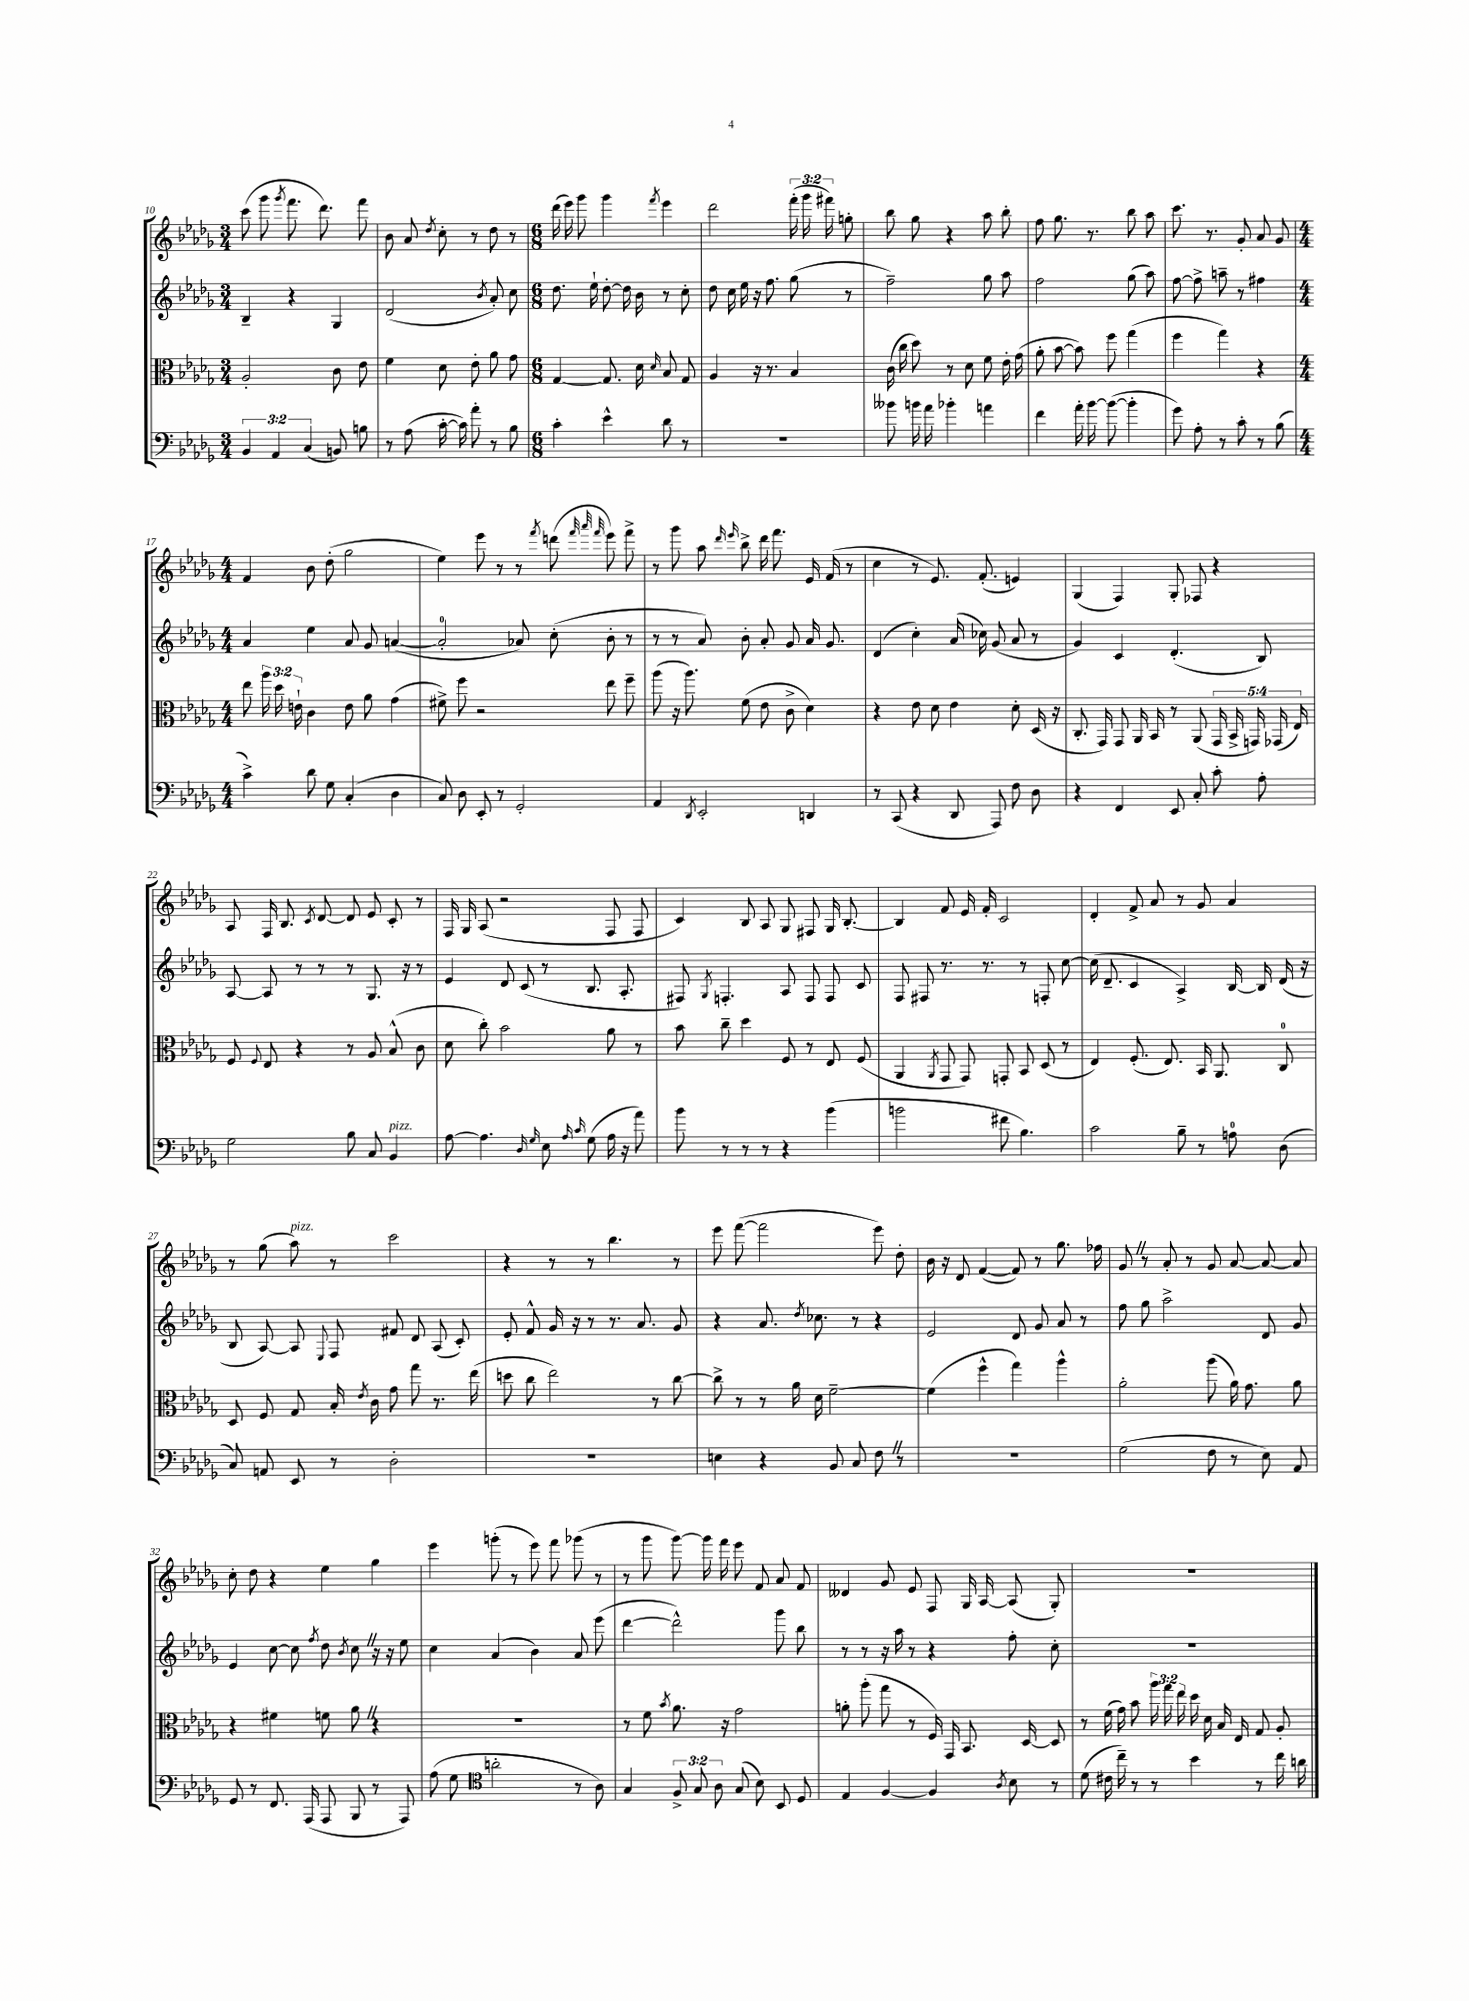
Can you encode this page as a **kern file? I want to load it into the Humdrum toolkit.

**kern	**kern	**kern	**kern
*staff4	*staff3	*staff2	*staff1
*clefF4	*clefC3	*clefG2	*clefG2
*k[b-e-a-d-g-]	*k[b-e-a-d-g-]	*k[b-e-a-d-g-]	*k[b-e-a-d-g-]
*M3/4	*M3/4	*M3/4	*M3/4
6BB-/	2A-'/	4B-~/	(8ccc\
.	.	.	8ggg-\
6AA-/	.	.	.
.	.	.	8qggg-/
.	.	4r	8.fff\
(6C/	.	.	.
.	.	.	8.ddd-\)
8BB/)	8c\	4G-/	.
8B\	8e-\	.	8fff\
=	=	=	=
8r	4f\	(2d-/	8b-\
(8A-\	.	.	8a-/
.	.	.	8qdd-/
[16c'\	8d-\	.	8cc'\
16c\])	.	.	.
8a-'\	8e-'\	.	8r
.	.	8qb-/	.
8r	8a-\	8a-'/)	8dd-\
8B-\	8g-\	8cc\	8r
=	=	=	=
*M6/8	*M6/8	*M6/8	*M6/8
4c'\	[4G-/	8.dd-\	(16ddd-\
.	.	.	16eee-\)
.	.	.	8ggg-\
.	.	16ee-`\	.
4e-^^\	8.G-/]	[8dd-'\	4ggg-\
.	.	16dd-\]	.
.	16d-\	16b-\	.
.	16qqd-/	.	8qfff/
8d-\	8B-/	8r	4eee-\
8r	8G-/	8cc'\	.
=	=	=	=
2.r	4A-/	8dd-\	2ddd-\
.	.	16cc\	.
.	.	16ee-\	.
.	16r	16r	.
.	8.r	8.ff\	.
.	4B-/	(8gg-\	(24fff'\
.	.	.	24ggg-\
.	.	.	24fff#\)
.	.	8r	8gg'\
=	=	=	=
8b--\	(16c\	2ff~\)	8bb-\
.	16cc\	.	.
16b\	8dd-\)	.	8gg-\
16a-\	.	.	.
4b-'\	8r	.	4r
.	8d-\	.	.
4a\	8f\	8gg-\	8aa-\
.	16e-'\	8aa-\	8bb-'\
.	(16g-\	.	.
=	=	=	=
4f\	8a-'\	2ff\	8ff\
.	[8b-\	.	8.gg-\
16a-'\	8b-\])	.	.
[16b-\	.	.	8.r
(8b-\_	8ff\	.	.
4b-'\]	(4gg-\	(8gg-\	8bb-\
.	.	8aa-\)	8aa-\
=	=	=	=
8g-\)	4ff\	[8ff\	8.ccc\
8A-'\	.	8ff^\]	.
.	.	.	8.r
8r	4gg-\)	8aa~\	.
8c'\	.	8r	8g-'/
8r	4r	4ff#\	8a-/
(8B-\	.	.	8g-/
=	=	=	=
*M4/4	*M4/4	*M4/4	*M4/4
4c^\)	8ee-\	4a-/	4f/
.	24aa-\	.	.
.	24dd-\	.	.
.	24e`\	.	.
8d-\	4c\	4ee-\	8b-\
8G-\	.	.	(8dd-'\
(4C'/	8e\	8a-/	2gg-\
.	8a-\	8g-/	.
4D-\	(4g-\	([4a/	.
=	=	=	=
8C/)	8f#^\)	2a'/]	4ee-\)
8D-\	8ff\	.	.
8EE-'/	2r	.	8eee-\
8r	.	.	8r
2GG-'/	.	8a-/)	8r
.	.	.	8qfff/
.	.	(8cc'\	(8ddd\
.	.	.	32qqfff/
.	.	.	32qqaaa-/
.	.	.	32qqfff/
.	8ee-\	8b-'\	8eee-\)
.	8ff~\	8r	8fff^\
=	=	=	=
4AA-/	(8aa-\	8r	8r
.	16r	8r	8ggg-\
.	8.aa-\)	.	.
8qDD-/	.	.	.
2EE-'/	.	8a-/)	8aa-\
.	.	.	16qqddd-/
.	.	.	16qqeee-/
.	(8f\	8b-'\	8bb-^\
.	8e-\	8a-'/	16ddd-\
.	.	.	8.fff\
.	8c^\	8g-/	.
4DD/	4d-\)	16a-/	16e-/
.	.	8.g-/	(16f/
.	.	.	8r
=	=	=	=
8r	4r	(4d-/	4cc\
(8CC/	.	.	.
4r	8e-\	4cc'\)	8r
.	8d-\	.	8.e-/)
8DD-/	4e-\	(16a-/	.
.	.	16cc-\)	(8.f'/
8AAA-/)	.	(8g-/	.
8F\	8d-'\	8a-/	4e/)
8D-\	(16D-/	8r	.
.	16r	.	.
=	=	=	=
4r	8.C'/	4g-/)	(4G-/
.	16GG-/)	.	.
4FF/	8GG-/	4c/	4F/)
.	16AA-/	.	.
.	16BB-/	.	.
8EE-/	8r	(4.d-'/	8G-'/
8C'/	(8AA-/	.	8F-/
8c'\	20GG-/	.	4r
.	20BB-^/	.	.
.	20GG/)	.	.
8A-'\	.	8B-/)	.
.	(20GG-/	.	.
.	20E-/)	.	.
=	=	=	=
2G-\	8F/	[8A-/	8A-/
.	8qqF/	.	.
.	8E-/	8A-/]	16F/
.	.	.	8.B-/
.	4r	8r	.
.	.	.	8qc/
.	.	8r	[8d-/
8B-\	8r	8r	8d-/]
8C/	8A-/	8.G-/	8e-/
4BB-/	(8B-^^/	.	8c'/
.	.	16r	.
.	8c\	8r	8r
=	=	=	=
[8A-\	8d-\	4e-/	16F/
.	.	.	16G-/
4.A-\]	8cc'\)	.	(8A-/
.	2b-\	8d-/	2r
.	.	(8c/	.
16qqD-/	.	.	.
16qqG-/	.	.	.
8E-\	.	8r	.
16qqA-/	.	.	.
16qqc/	.	.	.
(8G-\	.	8.B-/	.
16A-\	8a-\	.	8F/
16r	.	8.A-'/	.
8a-\)	8r	.	8F/
=	=	=	=
8b-\	8b-\	8F#/)	4c/)
.	.	8qG-/	.
8r	8cc~\	4.F'/	.
8r	4dd-\	.	8B-/
8r	.	.	8A-/
4r	8F/	8A-/	8G-/
.	8r	8F/	8F#/
(4b-\	8E-/	8F/	16G-/
.	.	.	[8.B-'/
.	(8F/	8c/	.
=	=	=	=
2b\	4AA-/	8F/	4B-/]
.	.	8F#/	.
.	8qAA-/	.	.
.	8GG-/	8.r	8f/
.	8GG-/)	.	16e-/
.	.	8.r	16f'/
8f#\	8GG'/	.	2c/
4.B-\)	8BB-/	8r	.
.	(8D-/	8F'/	.
.	8r	[8cc\	.
=	=	=	=
2c\	4E-/)	(16cc\]	4d-'/
.	.	8.d-~/	.
.	(8.F'/	4c/	8f^/
.	.	.	8a-/
.	8.E-/)	.	.
8B-~\	.	4A-^/)	8r
8r	16BB-/	.	8g-/
.	8.AA-/	.	.
8A\	.	[16B-/	4a-/
.	.	16B-/]	.
(8D-\	8C/	(16d-/	.
.	.	16r	.
=	=	=	=
8C/)	8D-/	8B-/	8r
8AA/	8F/	[8A-/)	(8gg-\
8EE-/	8G-/	8A-/]	8aa-\)
.	.	8qqE-/	.
8r	16B-'/	8F/	8r
.	8qe-/	.	.
.	16c\	.	.
2D-'\	8g-\	8f#/	2ccc\
.	8gg-\	8d-/	.
.	8.r	(8A-/	.
.	.	8c'/)	.
.	(16ee-\	.	.
=	=	=	=
1r	8dd\	8e-'/	4r
.	8cc\	8f^^/	.
.	2ee-\)	16g-/	8r
.	.	16r	.
.	.	8r	8r
.	.	8.r	4.bb-\
.	.	8.a-/	.
.	8r	.	.
.	[8cc\	8g-/	8r
=	=	=	=
4E\	8cc^\]	4r	8eee-\
.	8r	.	([8fff\
4r	8r	8.a-/	2fff\]
.	16a-\	.	.
.	.	8qdd-/	.
.	16d-\	8.cc-\	.
8BB-/	[2f~\	.	.
8C/	.	8r	.
8F\	.	4r	8eee-\)
8r	.	.	8dd-'\
=	=	=	=
1r	(4f\]	2e-/	16b-\
.	.	.	16r
.	.	.	8d-/
.	4ff^^\	.	([4f/
.	4gg-\)	8d-/	8f/])
.	.	8g-/	8r
.	4aa-^^\	8a-/	8.gg-\
.	.	8r	.
.	.	.	16ff-\
=	=	=	=
(2G-\	2a-'\	8ff\	8g-/
.	.	8gg-\	8r
.	.	2aa-^\	8a-'/
.	.	.	8r
8F\	(8aa-\	.	8g-/
8r	16a-\)	.	[8a-/
.	8.g-\	.	.
8E-\)	.	8d-/	8a-/_
8AA-/	8a-\	8g-/	8a-/]
=	=	=	=
8GG-/	4r	4e-/	8cc'\
8r	.	.	8dd-\
8.FF/	4f#\	[8cc\	4r
.	.	8cc\]	.
(16AAA-/	.	.	.
.	.	8qff/	.
8AAA-/	8f\	8dd-\	4ee-\
.	.	8qb-/	.
8BBB-/	8a-\	8cc\	.
8r	4r	16r	4gg-\
.	.	16r	.
8AAA-/)	.	8ee-\	.
=	=	=	=
(8A-\	1r	4cc\	4eee-\
8G-\	.	.	.
*clefC4	*	*	*
2a'\	.	(4a-/	(8ggg'\
.	.	.	8r
.	.	4b-\)	8eee-\)
.	.	.	8fff\
8r	.	8a-/	(8ggg-\
8A-\)	.	(8eee-\	8r
=	=	=	=
4G-/	8r	[4ddd-\	8r
.	8f\	.	8ggg-\
.	8qb-/	.	.
12F^/	8.a-\	2ddd-^^\])	[8ggg-\)
12G-/	.	.	.
.	.	.	16ggg-\]
12A-\	.	.	.
.	16r	.	16fff\
(8G-/	2g-\	.	8eee-\
8B-\)	.	.	8f/
8BB-/	.	8ggg-\	8a-/
8D-/	.	8bb-\	8f/
=	=	=	=
4E-/	8a'\	8r	4d--/
.	(8aa-'\	8r	.
[4F/	8gg-\	16r	8g-/
.	.	16aa-\	.
.	8r	8r	8e-/
4F/]	16F/)	4r	8F/
.	16GG-/	.	.
.	8.BB-/	.	16G-/
.	.	.	[16A-/
8qA-/	.	.	.
8B-\	.	8ff'\	(8A-/]
.	[16D-/	.	.
8r	8D-/]	8cc'\	8G-'/)
=	=	=	=
(8d-\	8r	1r	1r
16c#\	(16f\	.	.
16cc~\)	16g-\)	.	.
8r	8b-\	.	.
8r	24aa-\	.	.
.	24gg-\	.	.
.	24ee-\	.	.
4b-\	16dd-\	.	.
.	16d-\	.	.
.	16B-/	.	.
.	16E-/	.	.
8r	8G-/	.	.
16cc\	8A-'/	.	.
16a\	.	.	.
==	==	==	==
*-	*-	*-	*-
